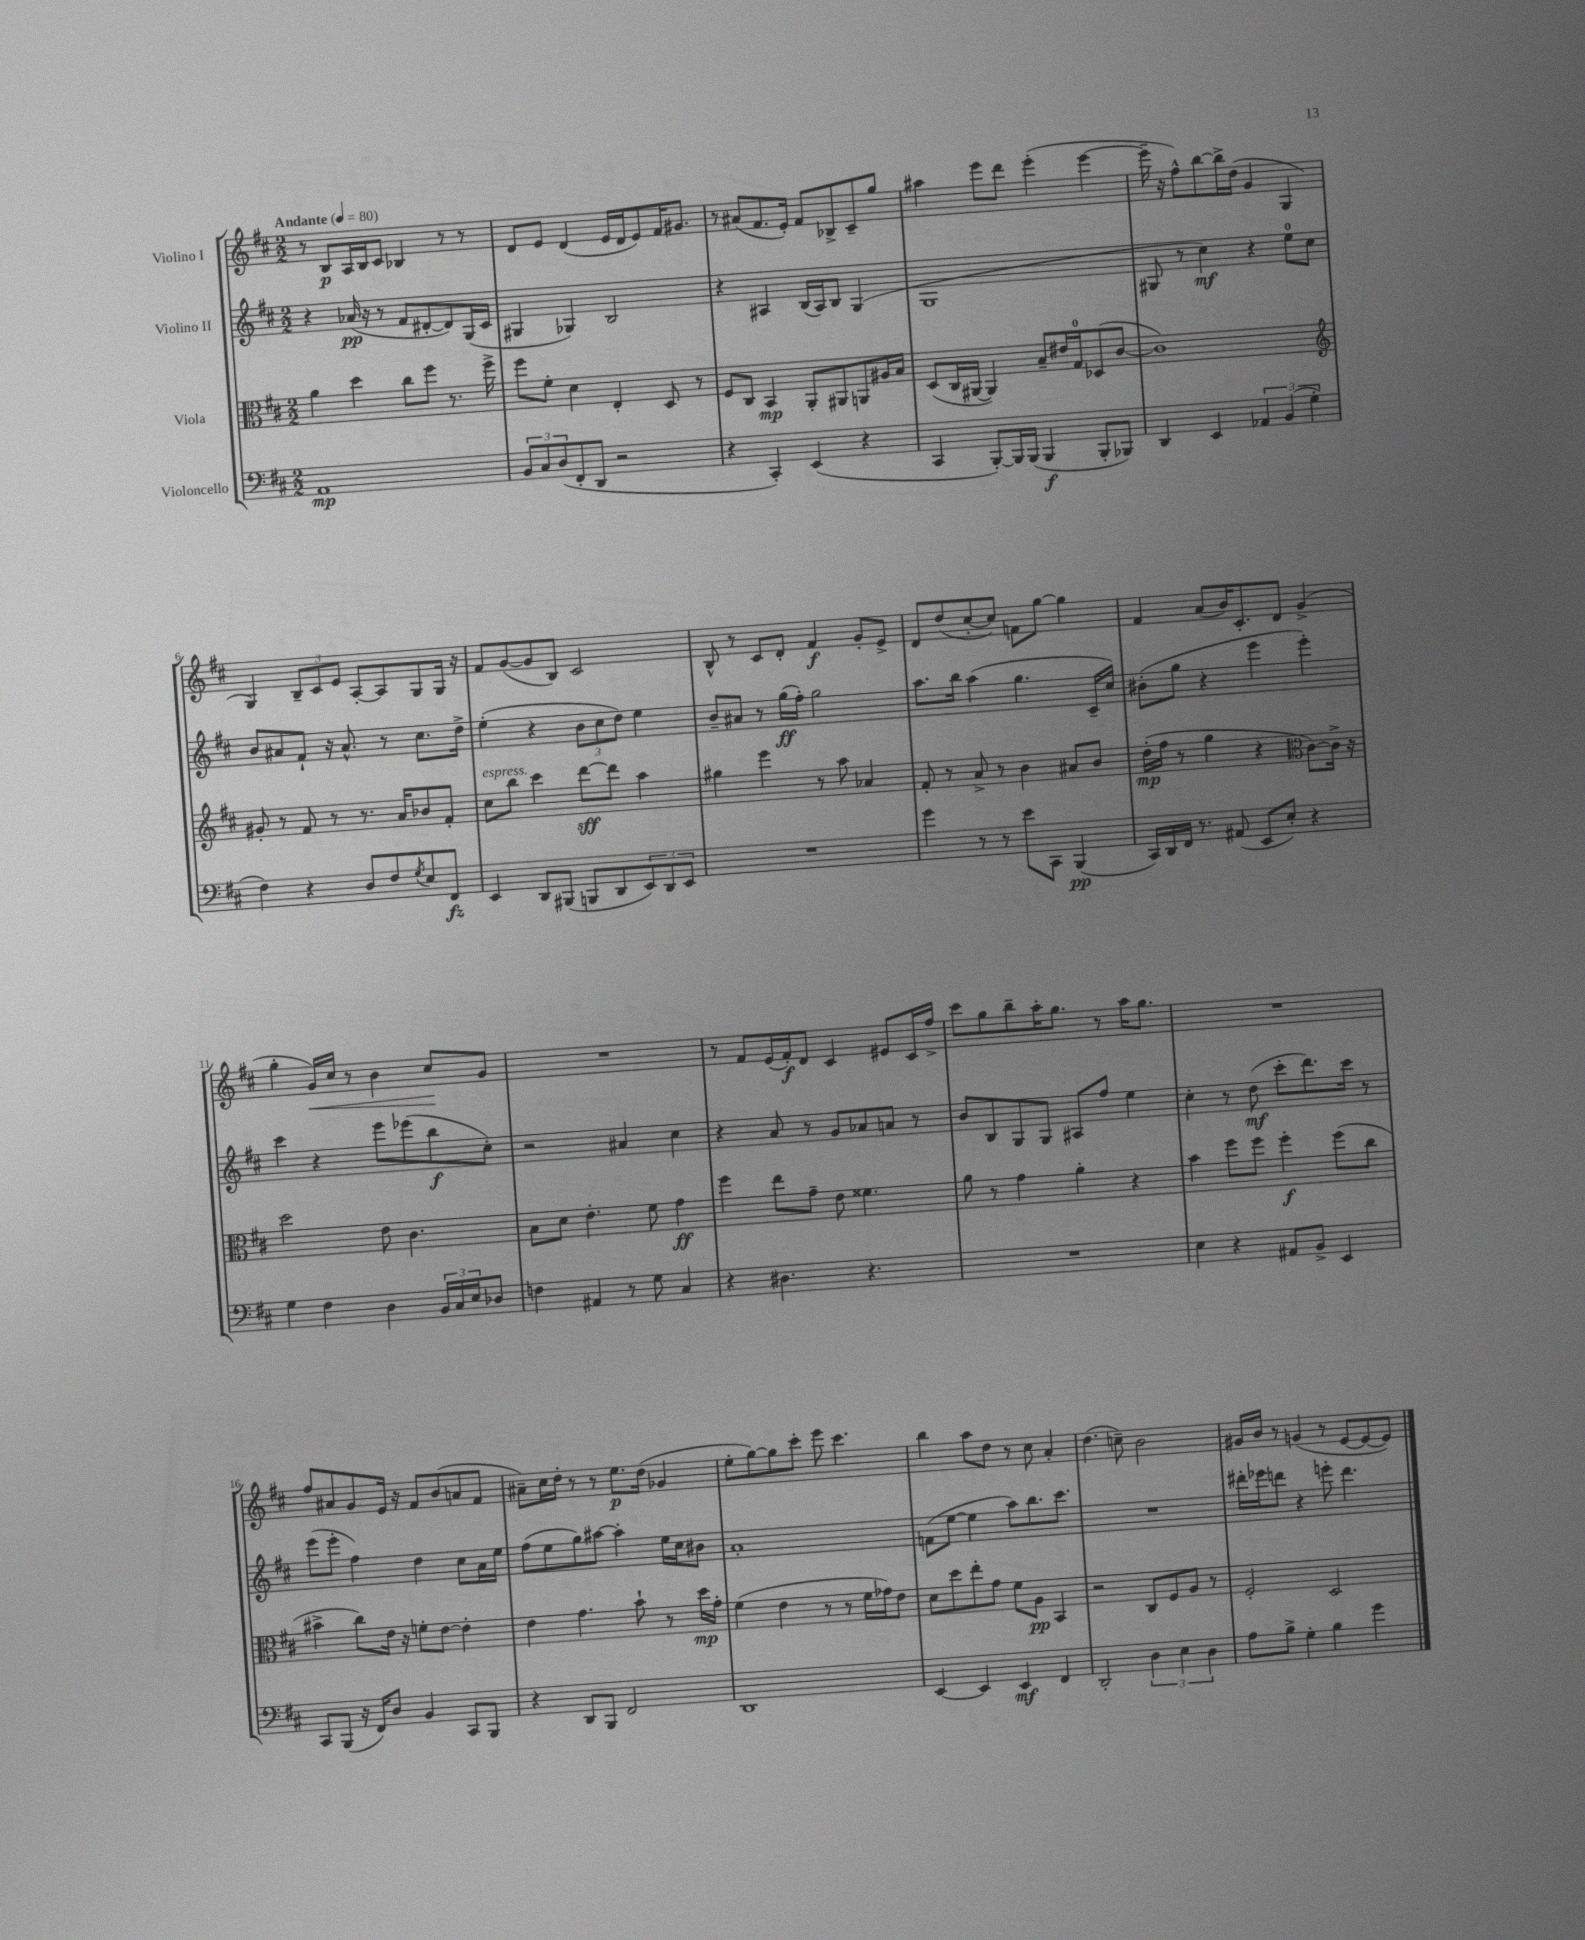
<<
\new StaffGroup <<
\new Staff = "s0" \with { instrumentName = "Violino I" } {
    \clef treble \key d \major \numericTimeSignature \time 2/2 \tempo "Andante" 4 = 80
    r8 b8\p a16 b16 cis'8 bes4 r8 r8 |
    d'8 e'8 d'4( e'16 d'16 e'8) fis'16 gis'8. |
    r8 ais'8( fis'8. e'16-.) fis'8 bes8-> cis'8-- g''8 |
    ais''4 e'''8 d'''8 e'''4-.( e'''4~ |
    e'''16-- r16 fis''8-^) b''8~ b''16-> d''16( g'4 g4 |
    g4) \tuplet 3/2 { b8-- cis'8 e'8 } a8~-. a8 g8 g16 r16 |
    fis'8 g'8~( g'8 b8) cis'2 |
    b8-^ r8 cis'8 d'8-. fis'4\f g'8-. e'8-> |
    d'8 d''8( cis''8~-. cis''8) f'8 g''8~ g''4 |
    fis'4 a'8( b'16) cis'8.-. d'8 g'4->( |
    g''4-. g'16\<) cis''16 r8 b'4 cis''8\! g'8 |
    R1 |
    r8 fis'8 e'16( fis'16-.\f) d'8 cis'4 eis'8 cis'16 fis''16-> |
    cis'''8 g''8 b''8-- a''16-. g''8. r8 a''16 g''8. |
    R1 |
    fis''8 ais'8 g'8 e'16 r16 fis'8 b'8( a'8 fis'8 |
    ais'8--) cis''16 d''16-. r8 r8 e''8.\p d''16( ges'4 |
    e''8-. g''8~) g''8 cis'''8-. e'''8 cis'''4. |
    b''4 a''8 d''8 r8 cis''8 a'4-. |
    d''4.( c''8--) b'2 |
    gis'16 b'16 r8 g'4( r8 e'8~ e'8~ e'8) \bar "|." |
}
\new Staff = "s1" \with { instrumentName = "Violino II" } {
    \clef treble \key d \major \numericTimeSignature \time 2/2
    r4 aes'16\pp( r16 r8 fis'8 dis'8~-. dis'8) g16( cis'16 |
    gis4 ges4) b2 |
    r4 ais4 b16( ais16) b8 g4( |
    g1 |
    gis8 r8 cis''4\mf) r4 e''8-0 cis''8 |
    b'8 ais'8 fis'8-! r16 ais'8.-^ r8 cis''8. d''16-> |
    e''4-.( r4 \tuplet 3/2 { b'8 cis''8 d''8) } e''4 |
    b'8-- ais'8 r8 g''16\ff( fis''16-.) g''2 |
    a''8. b''16 a''4( g''4. cis'16-- cis''16) |
    bis'8-.( g''8 r4 e'''4 e'''4-.) |
    cis'''4 r4 e'''8 ees'''8( b''8\f cis''8-.) |
    r2 ais'4 cis''4 |
    r4 a'8 r8 g'8 aes'8 a'8 r8 |
    b'8 b8 g8 g8 ais8 fis''8 e''4 |
    cis''4-. r8 d''8\mf( cis'''8-. d'''8.) cis'''16 r8 |
    e'''8( e'''8-. fis''4) d''4 cis''8 a'16 e''16 |
    fis''8( e''8 g''8) ais''8~ ais''4-. e''16 cis''16 bis'8 |
    a'1-. |
    f'8( e''8~ e''4 a''8) b''8. cis'''8. |
    R1 |
    dis'''16-. ees'''16 d'''8 r4 e'''8-. d'''4. \bar "|." |
}
\new Staff = "s2" \with { instrumentName = "Viola" } {
    \clef alto \key d \major \numericTimeSignature \time 2/2
    a'4 d''4 cis''8 fis''8 r8. fis''16-> |
    fis''8 fis'8-. d'4 e4-. d8 r8 |
    fis8 cis8 b,4\mp a,8-. ais,8 a,8 ais16 b16 |
    d8( cis16 ais,16~ ais,4) b8-- eis'16 g16-0 des8( cis'8~ |
    cis'1) |
    \clef treble gis'8-. r8 fis'8 r8 r8. a'16 bes'8 fis'8-. |
    cis''8^\markup { \italic "espress." } b''8 cis'''4 d'''8~\sff d'''8 a''4 |
    gis''4 e'''4 r8 a''8 aes'4 |
    fis'8-. r8 a'8-> r8 b'4 ais'8 b'8 |
    d''16-.\mp( fis''16 r8 g''4 r4 \clef alto cis'8~) cis'16-> r16 |
    d''2 e'8 cis'4. |
    b8 d'8 e'4.-. fis'8 g'4\ff |
    fis''4 e''8 g'8-- e'8 fisis'4. |
    a'8 r8 g'4 a'4-. r4 |
    b'4 fis''8 fis''8 fis''4-.\f fis''8( cis''8 |
    bis'4-> cis''8) e'16 r16 f'8-. e'8~ e'4-. |
    e'4 g'4. b'8-! r8 d''16\mp g'16-. |
    fis'4( e'4 r8 r8 fis'16 ges'16) e'8 |
    d'8 d''8 e''8-. g'8 fis'8 a8\pp b,4 |
    r2 cis8 fis8 a8 r8 |
    fis2-. d2 \bar "|." |
}
\new Staff = "s3" \with { instrumentName = "Violoncello" } {
    \clef bass \key d \major \numericTimeSignature \time 2/2
    a,1\mp |
    \tuplet 3/2 { b,8 cis8 d8( } fis,8-. d,8 r2 |
    r4 cis,4-.) e,4( r4 |
    cis,4 b,,8~-.) b,,16 b,,16( b,,4\f b,,8-. bes,,8) |
    d,4 e,4 \tuplet 3/2 { aes,4 b,4( g4-. } |
    fis4) r4 d8 fis8 \acciaccatura { g8 } e8 fis,8\fz |
    e,4 d,8 bis,,8( b,,8 d,8 \tuplet 3/2 { e,8) d,8 e,8 } |
    R1 |
    g'4 r8 r8 e'8 cis,8 b,,4\pp( |
    cis,16) d,16 fis,16 r8. ais,8( e,8 e8-.) r4 |
    g4 fis4 d4 \tuplet 3/2 { b,16 cis16 e16 } des8 |
    f4 ais,4 r8 g8 cis4 |
    r4 dis4. r4. |
    R1 |
    e4 r4 ais,8 b,8-> e,4 |
    cis,8 b,,8( r16 fis,16) d8 b,4 cis,8 b,,8 |
    r4 d,8 b,,8 fis,2 |
    d,1 |
    e,4~ e,4 e,4\mf fis,4 |
    d,2-. \tuplet 3/2 { d4 e4 d4 } |
    a8 b8-> g4-. b4 g'4 \bar "|." |
}
>>
>>
